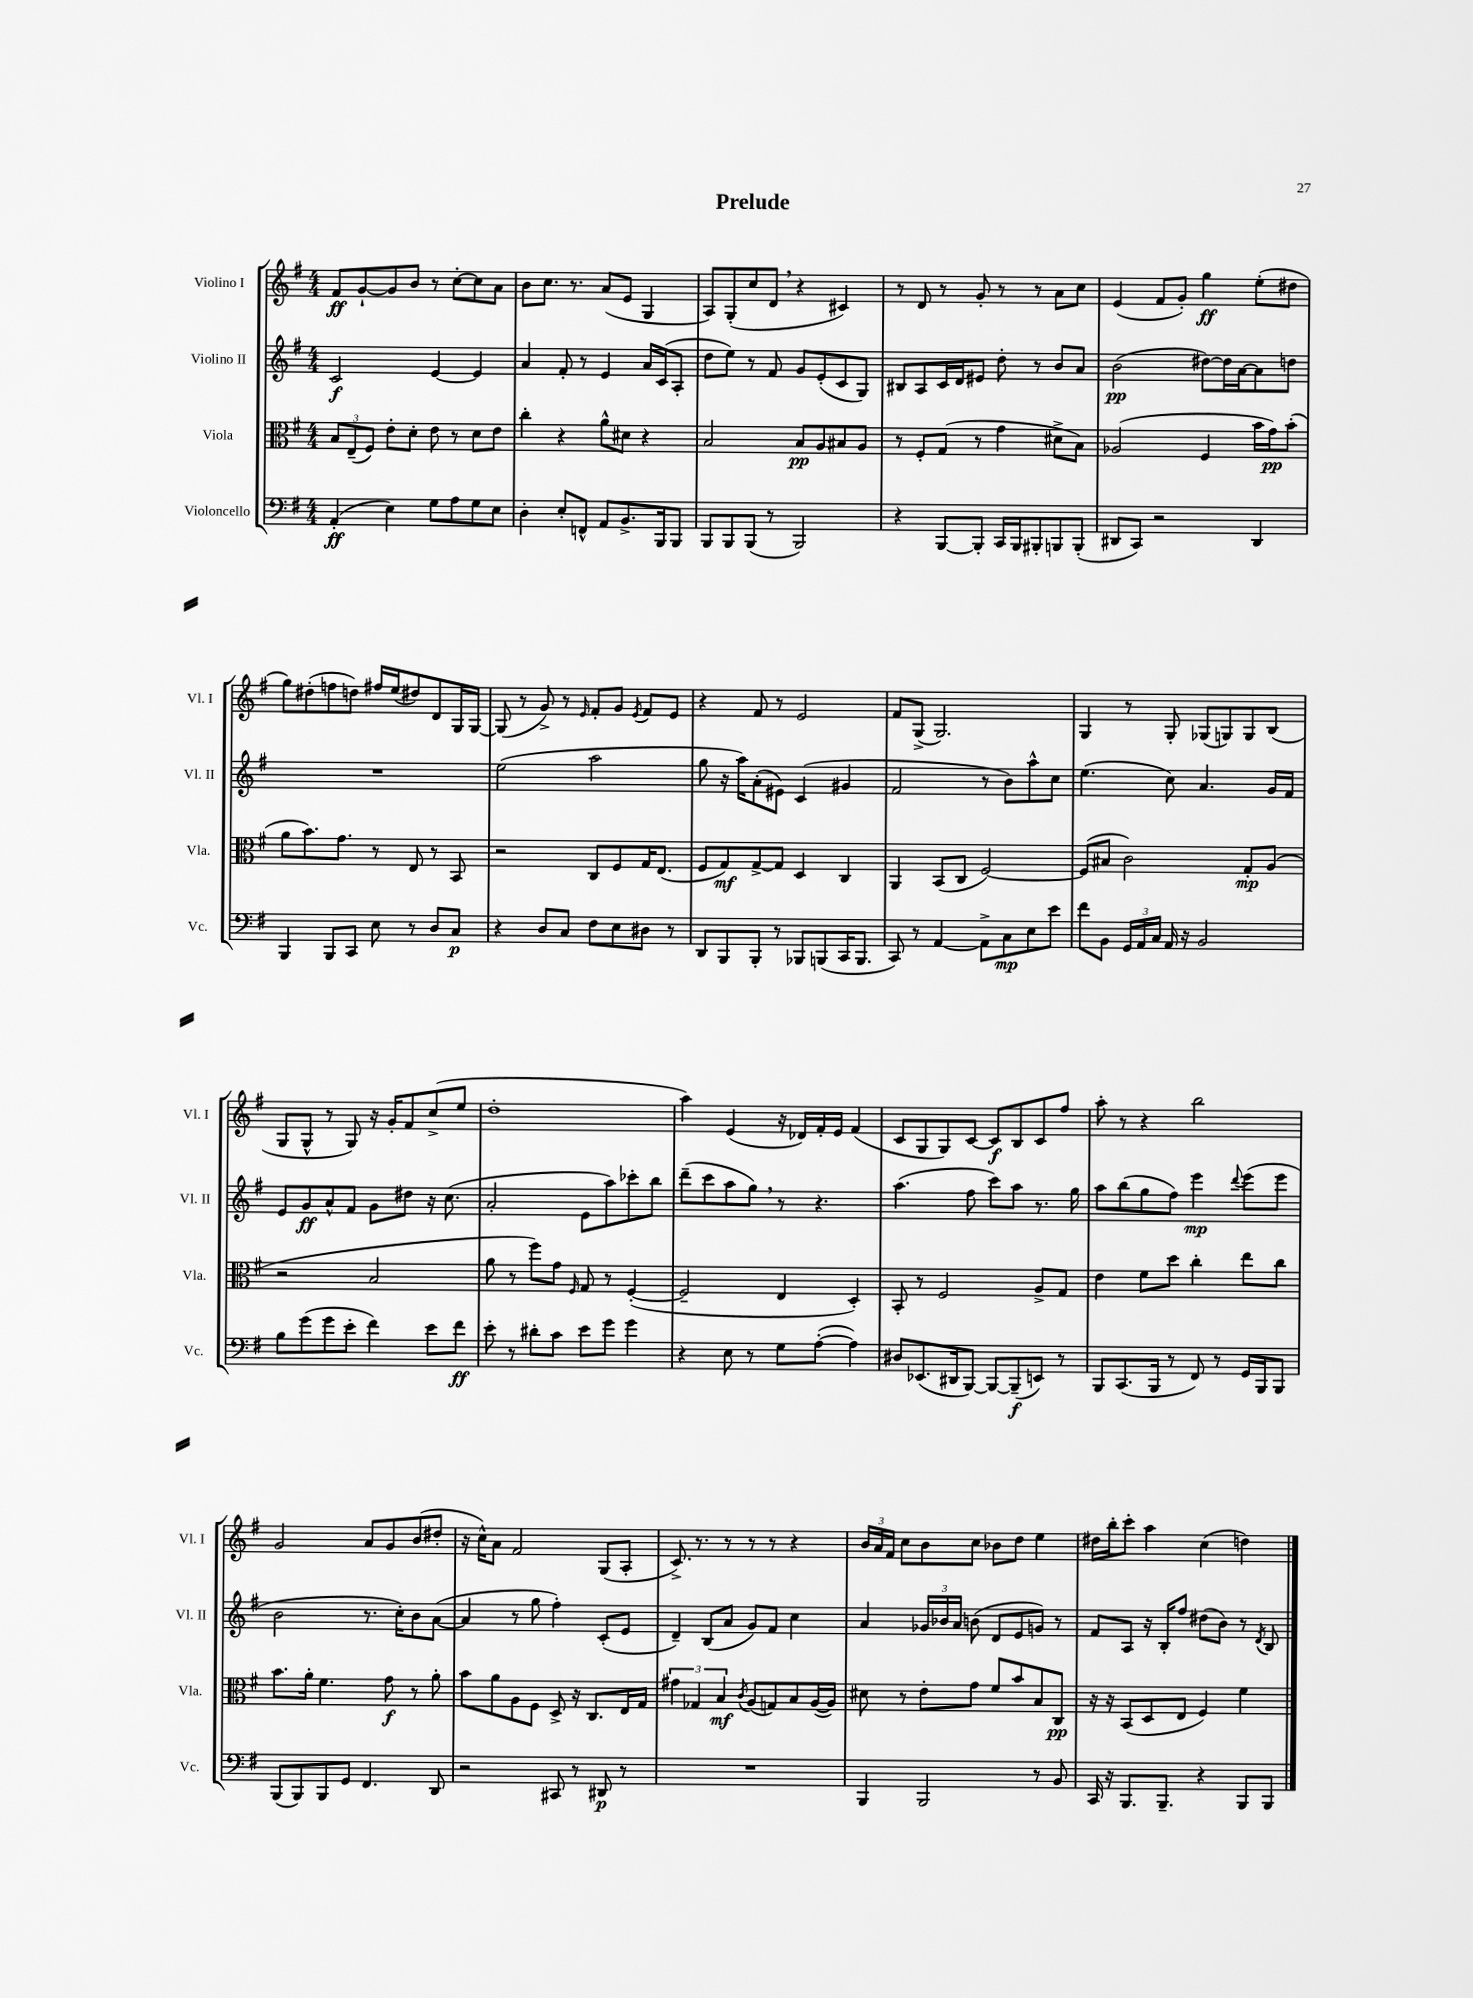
\header { title = "Prelude" }
<<
\new StaffGroup <<
\new Staff = "s0" \with { instrumentName = "Violino I" shortInstrumentName = "Vl. I" } {
    \clef treble \key g \major \numericTimeSignature \time 4/4
    \autoBeamOff fis'8[\ff g'8~-! g'8 b'8] r8 c''8[~-. c''8 a'8] |
    b'8[ c''8.] r8. a'8[( e'8] g4 |
    a8[) g8-.( c''8 d'8] \breathe r4 cis'4) |
    r8 d'8 r8 g'8-. r8 r8 a'8[ c''8] |
    e'4( fis'8[ g'8]-.) g''4\ff e''8[-.( dis''8] |
    g''8[) dis''8-.( f''8 d''8]) fis''16[ e''16( dis''8) d'8 g16 g16]~ |
    g8( r8 g'8->) r8 \grace { e'16 } fis'8[-. g'8] \acciaccatura { e'8 } fis'8[ e'8] |
    r4 fis'8 r8 e'2 |
    fis'8[ g8]->( g2.) |
    g4 r8 g8-. ges8[( g8) g8 b8]( |
    g8[ g8]-^ r8 g8) r16 g'16[-. fis'8 c''8->( e''8] |
    d''1-. |
    a''4) e'4( r16 des'16[) fis'16-. e'16] fis'4( |
    c'8[ g8 g8) c'8]~ c'8[\f b8 c'8 fis''8] |
    a''8-. r8 r4 b''2 |
    g'2 a'8[ g'8 b'8( dis''8]-. |
    r16 c''16[-^) a'8] fis'2 g8[( a8]-. |
    c'8.->) r8. r8 r8 r8 r4 |
    \tuplet 3/2 { b'16[ a'16 fis'16] } c''8[ b'8 c''8] bes'8[ d''8] e''4 |
    dis''16[ b''16-. c'''8]-. a''4 c''4( d''4) \bar "|." |
}
\new Staff = "s1" \with { instrumentName = "Violino II" shortInstrumentName = "Vl. II" } {
    \clef treble \key g \major \numericTimeSignature \time 4/4
    \autoBeamOff c'2\f e'4~ e'4 |
    a'4 fis'8-. r8 e'4 a'16[ c'16( a8]-. |
    d''8[ e''8]) r8 fis'8 g'8[ e'8-.( c'8 g8]) |
    bis8[ a8 c'16 d'16 eis'8] d''8-. r8 b'8[ a'8] |
    b'2\pp( dis''8[~) dis''16 a'16~ a'8 d''8] |
    R1 |
    e''2( a''2 |
    g''8 r16 a''16[) a'8-.( eis'8]) c'4( gis'4 |
    fis'2 r8 b'8[) a''8-^ c''8] |
    e''4.( c''8) a'4. g'16[ fis'16] |
    e'8[ g'8\ff a'8-^ fis'8] g'8[ dis''8] r16 c''8.( |
    a'2-. e'8[ a''8) ces'''8-. b''8] |
    d'''8[--( c'''8 a''8 g''8]) \breathe r8 r4. |
    a''4.( fis''8 c'''8[) a''8] r8. g''16 |
    a''8[ b''8( g''8 fis''8]) e'''4\mp \appoggiatura { d'''8 } e'''8[( e'''8] |
    b'2 r8. c''16[-.) b'8 a'8]~( |
    a'4 r8 g''8 fis''4-.) c'8[-.( e'8] |
    d'4--) b8[( a'8] g'8[) fis'8] c''4 |
    a'4 \tuplet 3/2 { ges'16[ bes'16 a'16] } b'8( d'8[ e'8 g'8]) r8 |
    fis'8[ a8] r16 b16[-. fis''8] dis''8[( b'8]) r8 \acciaccatura { d'8 } b8 \bar "|." |
}
\new Staff = "s2" \with { instrumentName = "Viola" shortInstrumentName = "Vla." } {
    \clef alto \key g \major \numericTimeSignature \time 4/4
    \autoBeamOff \tuplet 3/2 { b8[ e8--( fis8]) } e'8[-. d'8]-. e'8 r8 d'8[ e'8] |
    c''4-. r4 a'8[-^ dis'8] r4 |
    b2 b8[\pp a8 bis8 a8] |
    r8 fis8[-. g8]( r8 g'4 dis'8[-> b8]) |
    aes2( fis4 b'16[ g'16\pp) b'8]-.( |
    a'8[ b'8.) g'8.] r8 e8 r8 b,8 |
    r2 c8[ fis8 g16 e8.]( |
    fis8[ g8\mf) g8~-> g8] d4 c4 |
    a,4 b,8[( c8] fis2~) |
    fis8[( bis8] c'2) g8[-.\mp a8]( |
    r2 b2 |
    a'8 r8 fis''8[) g'8] \grace { fis16 } g8 r8 fis4~-.( |
    fis2-- e4 d4-.) |
    b,8-. r8 fis2 a8[-> g8] |
    e'4 fis'8[ d''8] c''4-. e''8[ c''8] |
    b'8.[ a'16]-. fis'4. g'8\f r8 a'8-. |
    b'8[ a'8 a8 fis8] d8-> r16 c8.[ e16 g16] |
    \tuplet 3/2 { gis'4 ges4 b4\mf } \acciaccatura { c'8 } a8[( g8) b8 a16~( a16]) |
    dis'8 r8 e'8[-. g'8] fis'8[ b'8 b8 c8]\pp |
    r16 r16 b,8[( d8 e8] fis4) fis'4 \bar "|." |
}
\new Staff = "s3" \with { instrumentName = "Violoncello" shortInstrumentName = "Vc." } {
    \clef bass \key g \major \numericTimeSignature \time 4/4
    \autoBeamOff a,4-.\ff( e4) g8[ a8 g8 e8] |
    d4-. e8[-. f,8]-^ a,8[ b,8.-> b,,16 b,,8] |
    b,,8[ b,,8 b,,8]( r8 b,,2) |
    r4 b,,8[~ b,,8]-. c,16[ b,,16 bis,,8-. b,,8 b,,8]-.( |
    dis,8[ c,8]) r2 dis,4 |
    b,,4 b,,8[ c,8] e8 r8 d8[ c8]\p |
    r4 d8[ c8] fis8[ e8 dis8] r8 |
    d,8[ b,,8 b,,8]-. r8 bes,,8[ b,,8( c,16 b,,8.] |
    c,8) r8 a,4~ a,8[-> c8\mp e8 e'8] |
    fis'8[ b,8] \tuplet 3/2 { g,16[ a,16 c16] } a,16 r16 b,2 |
    b8[ g'8( g'8 e'8]-. fis'4) e'8[ fis'8]\ff |
    e'8-. r8 dis'8[-. c'8] e'8[ g'8] g'4 |
    r4 e8 r8 g8[ a8]~-.( a4) |
    dis8[ ees,8.( dis,16 b,,8]~) b,,8[~ b,,8--\f( e,8]) r8 |
    b,,8[ c,8.( b,,16] r8 fis,8) r8 g,16[ b,,16 b,,8] |
    b,,8[( b,,8) b,,8 g,8] fis,4. d,8 |
    r2 cis,8 r8 dis,8\p r8 |
    R1 |
    b,,4 b,,2 r8 b,8 |
    c,16 r16 b,,8.[ b,,8.]-- r4 b,,8[ b,,8] \bar "|." |
}
>>
>>
\layout { \context { \Score \remove "Bar_number_engraver" } }
